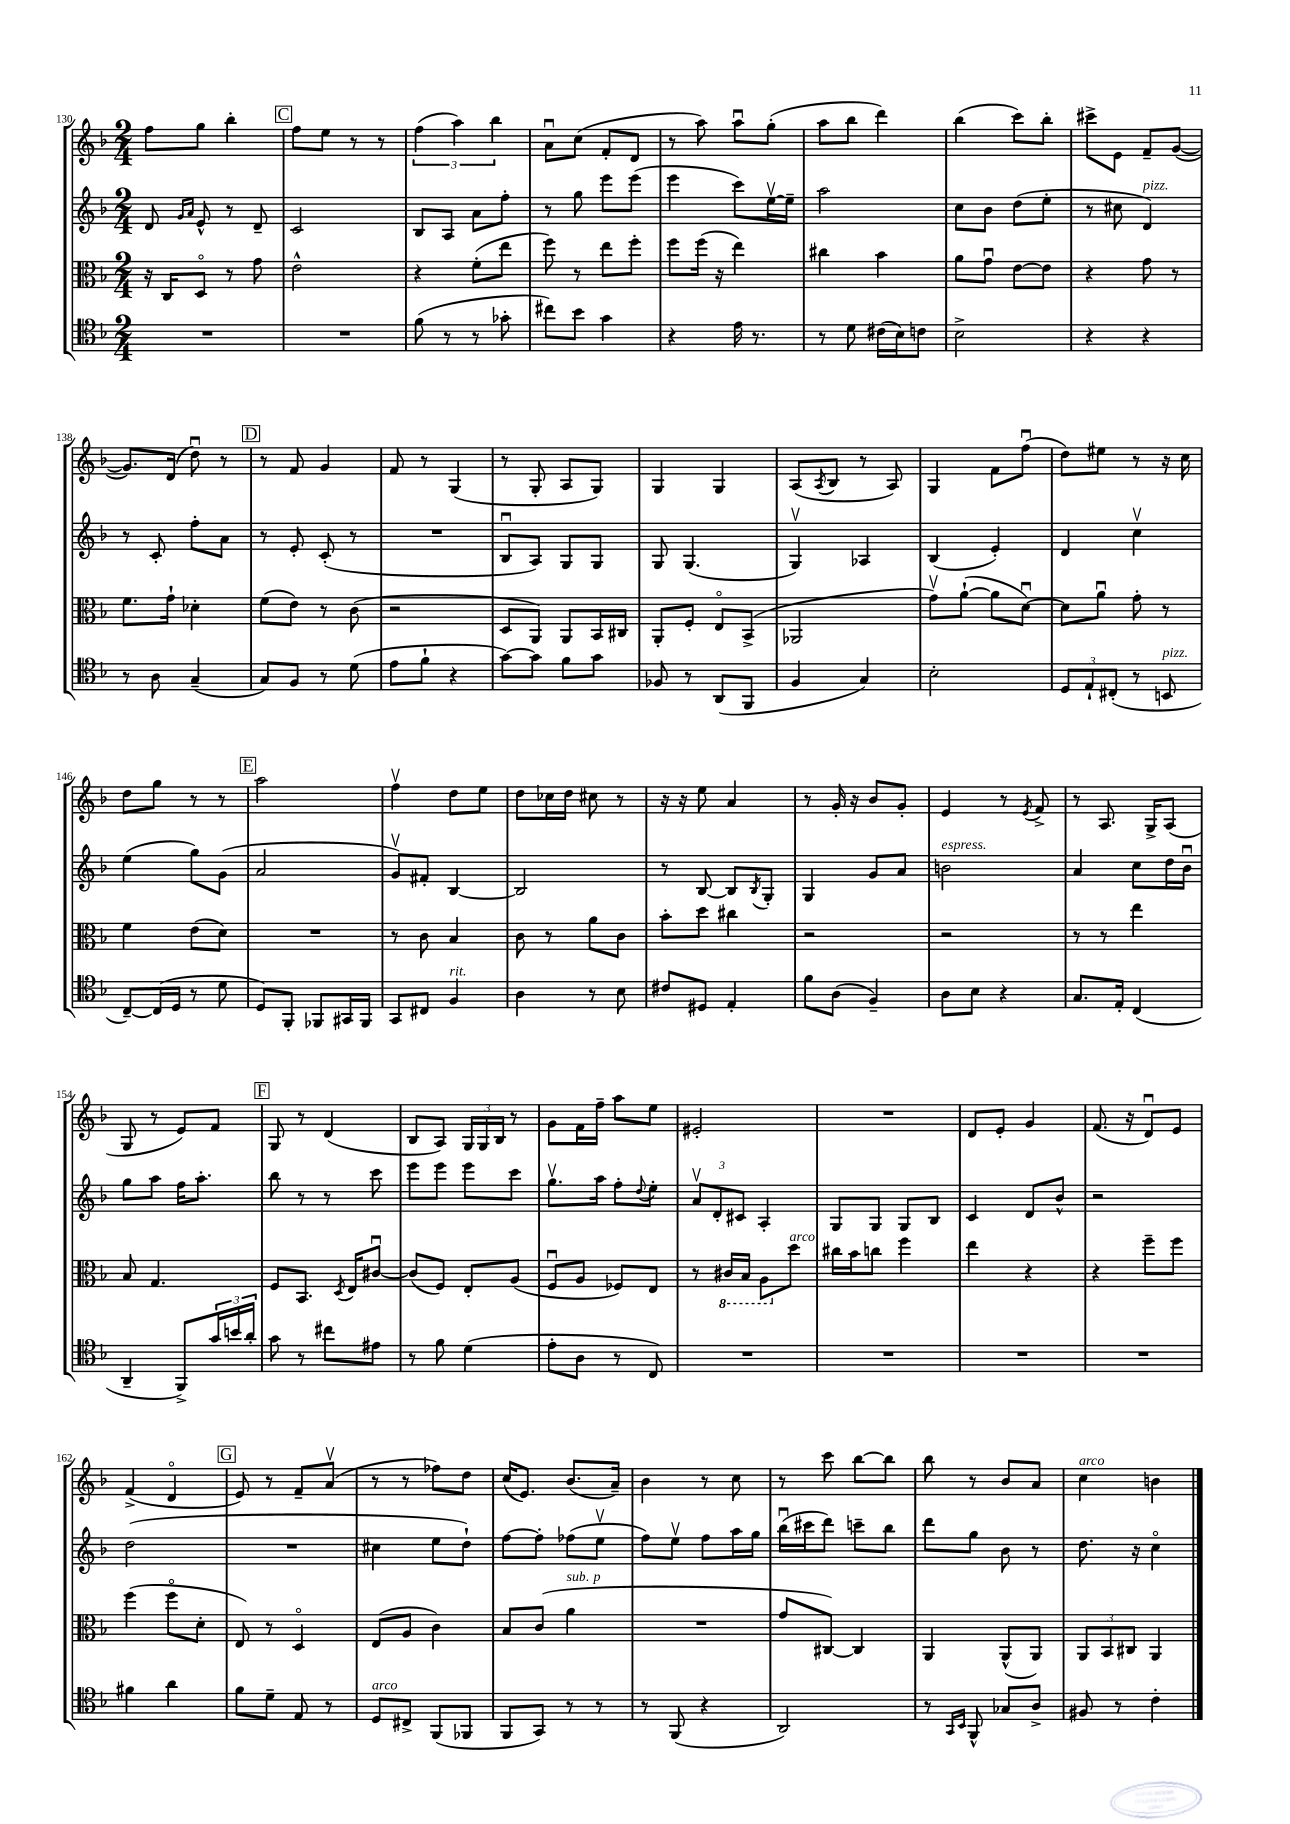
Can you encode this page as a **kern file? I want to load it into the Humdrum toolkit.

**kern	**kern	**kern	**kern
*staff4	*staff3	*staff2	*staff1
*clefC4	*clefC3	*clefG2	*clefG2
*k[b-]	*k[b-]	*k[b-]	*k[b-]
*M2/4	*M2/4	*M2/4	*M2/4
2r	16r	8d	8ff
.	16C	.	.
.	.	16qqg	.
.	.	16qqa	.
.	8Do	8e^^	8gg
.	8r	8r	4bb-'
.	8g	8d~	.
=	=	=	=
2r	2e^^	2c	8ff
.	.	.	8ee
.	.	.	8r
.	.	.	8r
=	=	=	=
(8f	4r	8B-	(6ff
8r	.	8A	.
.	.	.	6aa)
8r	(8f'	8a	.
.	.	.	6bb-
8g-'	8ee	8ff'	.
=	=	=	=
8cc#)	8ff)	8r	8au
8b-	8r	8gg	(8cc
4g	8ee	8eee	8f'
.	8ff'	(8eee	8d
=	=	=	=
4r	8ff	4eee	8r
.	(16ff	.	8aa)
.	16r	.	.
16e	4ee)	8ccc)	8aau
8.r	.	.	.
.	.	[16eev	(8gg'
.	.	16ee~]	.
=	=	=	=
8r	4cc#	2aa	8aa
8d	.	.	8bb-
(16c#	4b-	.	4ddd)
16B-)	.	.	.
8c	.	.	.
=	=	=	=
2B-^	8a	8cc	(4bb-
.	8gu	8b-	.
.	[8e	(8dd	8ccc)
.	8e]	8ee'	8bb-'
=	=	=	=
4r	4r	8r	8ccc#^
.	.	8cc#	8e
4r	8g	4d)	8f~
.	8r	.	([8g
=	=	=	=
8r	8.f	8r	8.g])
8A	.	8c'	.
.	16g`	.	(16d
(4G~	4d-'	8ff'	8ddu)
.	.	8a	8r
=	=	=	=
8G)	(8f	8r	8r
8F	8e)	8e'	8f
8r	8r	(8c'	4g
(8d	(8c	8r	.
=	=	=	=
8e	2r	2r	8f
8f`	.	.	8r
4r	.	.	(4G
=	=	=	=
[8g)	8D	8B-u	8r
8g]	8AA)	8A)	8G'
8f	8AA	8G	8A
8g	16BB-	8G	8G)
.	16C#	.	.
=	=	=	=
8F-	8AA'	8G	4G
8r	8F'	(4.G	.
(8AA	8Eo	.	4G
8FF	(8BB-^	.	.
=	=	=	=
4F	2AA-	4Gv)	(8A
.	.	.	8qA
.	.	.	8B-
4G)	.	4A-	8r
.	.	.	8A)
=	=	=	=
2B-'	8gv)	(4B-	4G
.	([8a`	.	.
.	8a]	4e')	8f
.	[8du)	.	(8ffu
=	=	=	=
12D	8d]	4d	8dd)
12E`	.	.	.
.	8au	.	8ee#
(12C#'	.	.	.
8r	8g'	4ccv	8r
8BB	8r	.	16r
.	.	.	16cc
=	=	=	=
[8C~)	4f	(4ee	8dd
(16C]	.	.	8gg
16D	.	.	.
8r	(8e	8gg)	8r
8d	8d)	(8g	8r
=	=	=	=
8D)	2r	2a	2aa
8FF'	.	.	.
8FF-	.	.	.
16GG#	.	.	.
16FF-	.	.	.
=	=	=	=
8GG	8r	8gv)	4ffv
8C#	8c	8f#'	.
4F	4B-	[4B-	8dd
.	.	.	8ee
=	=	=	=
4A	8c	2B-]	8dd
.	8r	.	16cc-
.	.	.	16dd
8r	8a	.	8cc#
8B-	8c	.	8r
=	=	=	=
8c#	8b-'	8r	16r
.	.	.	16r
8D#	8dd	[8B-	8ee
4E'	4cc#	8B-]	4a
.	.	8qB-	.
.	.	8G'	.
=	=	=	=
8f	2r	4G	8r
(8A	.	.	16g'
.	.	.	16r
4F~)	.	8g	8b-
.	.	8a	8g'
=	=	=	=
8A	2r	2b	4e
8B-	.	.	.
4r	.	.	8r
.	.	.	8qe
.	.	.	8f^
=	=	=	=
8.G	8r	4a	8r
.	8r	.	8.A
16E'	.	.	.
(4C	4ee	8cc	.
.	.	.	16G^
.	.	16dd	(8A
.	.	16b-u	.
=	=	=	=
4AA~	8B-	8gg	8G
.	4.G	8aa	8r
8FF^)	.	16ff	8e)
.	.	8.aa'	.
24g	.	.	8f
24b	.	.	.
24a'	.	.	.
=	=	=	=
8g	8F	8bb-	8G
8r	8.BB-	8r	8r
8cc#	.	8r	(4d
.	8qD	.	.
.	16E	.	.
8e#	[8c#u	8ccc	.
=	=	=	=
8r	(8c#]	8eee	8B-
8f	8F)	8eee	8A)
(4d	8E'	8eee	24G
.	.	.	24G
.	.	.	24B-
.	(8A	8ccc	8r
=	=	=	=
8e'	8Fu	8.ggv	8g
8A	8A	.	16f
.	.	16aa	16ff~
8r	8F-)	8ff'	8aa
.	.	8qqdd	.
8C)	8E	8ee'	8ee
=	=	=	=
2r	8r	12av	2e#'
.	.	12d'	.
.	16C#	.	.
.	.	12c#	.
.	16BB-	.	.
.	8AA	4A'	.
.	8dd	.	.
=	=	=	=
2r	16cc#	8G	2r
.	16b-	.	.
.	8cc	8G	.
.	4ff	8G	.
.	.	8B-	.
=	=	=	=
2r	4ee	4c	8d
.	.	.	8e'
.	4r	8d	4g
.	.	8b-^^	.
=	=	=	=
2r	4r	2r	(8.f
.	.	.	16r
.	8ff~	.	8du)
.	8ff	.	8e
=	=	=	=
4f#	(4ff	(2dd	(4f^
4a	8ffo	.	4do
.	8d'	.	.
=	=	=	=
8f	8E)	2r	8e)
8d~	8r	.	8r
8E	4Do	.	8f~
8r	.	.	(8av
=	=	=	=
8D	(8E	4cc#	8r
8C#^	8A	.	8r
(8FF	4c)	8ee	8ff-)
8FF-	.	8dd`)	8dd
=	=	=	=
8FF	8B-	[8ff	(16cc
.	.	.	8.e)
8GG)	(8c	8ff']	.
8r	4a	(8ff-	(8.b-
8r	.	8eev	.
.	.	.	16a~)
=	=	=	=
8r	2r	8ff)	4b-
(8FF	.	8eev	.
4r	.	8ff	8r
.	.	16aa	8cc
.	.	16gg	.
=	=	=	=
2AA)	8g	(16bb-u	8r
.	.	16ccc#	.
.	[8C#)	8ddd)	8ccc
.	4C#]	8ccc~	[8bb-
.	.	8bb-	8bb-]
=	=	=	=
8r	4AA	8ddd	8bb-
16qqGG	.	.	.
16qqBB-	.	.	.
8FF^^	.	8gg	8r
8G-	(8AA^^	8b-	8b-
8A^	8AA)	8r	8a
=	=	=	=
8F#	12AA	8.dd	4cc
.	12BB-	.	.
8r	.	.	.
.	12C#	.	.
.	.	16r	.
4c'	4AA	4cco	4b
==	==	==	==
*-	*-	*-	*-
